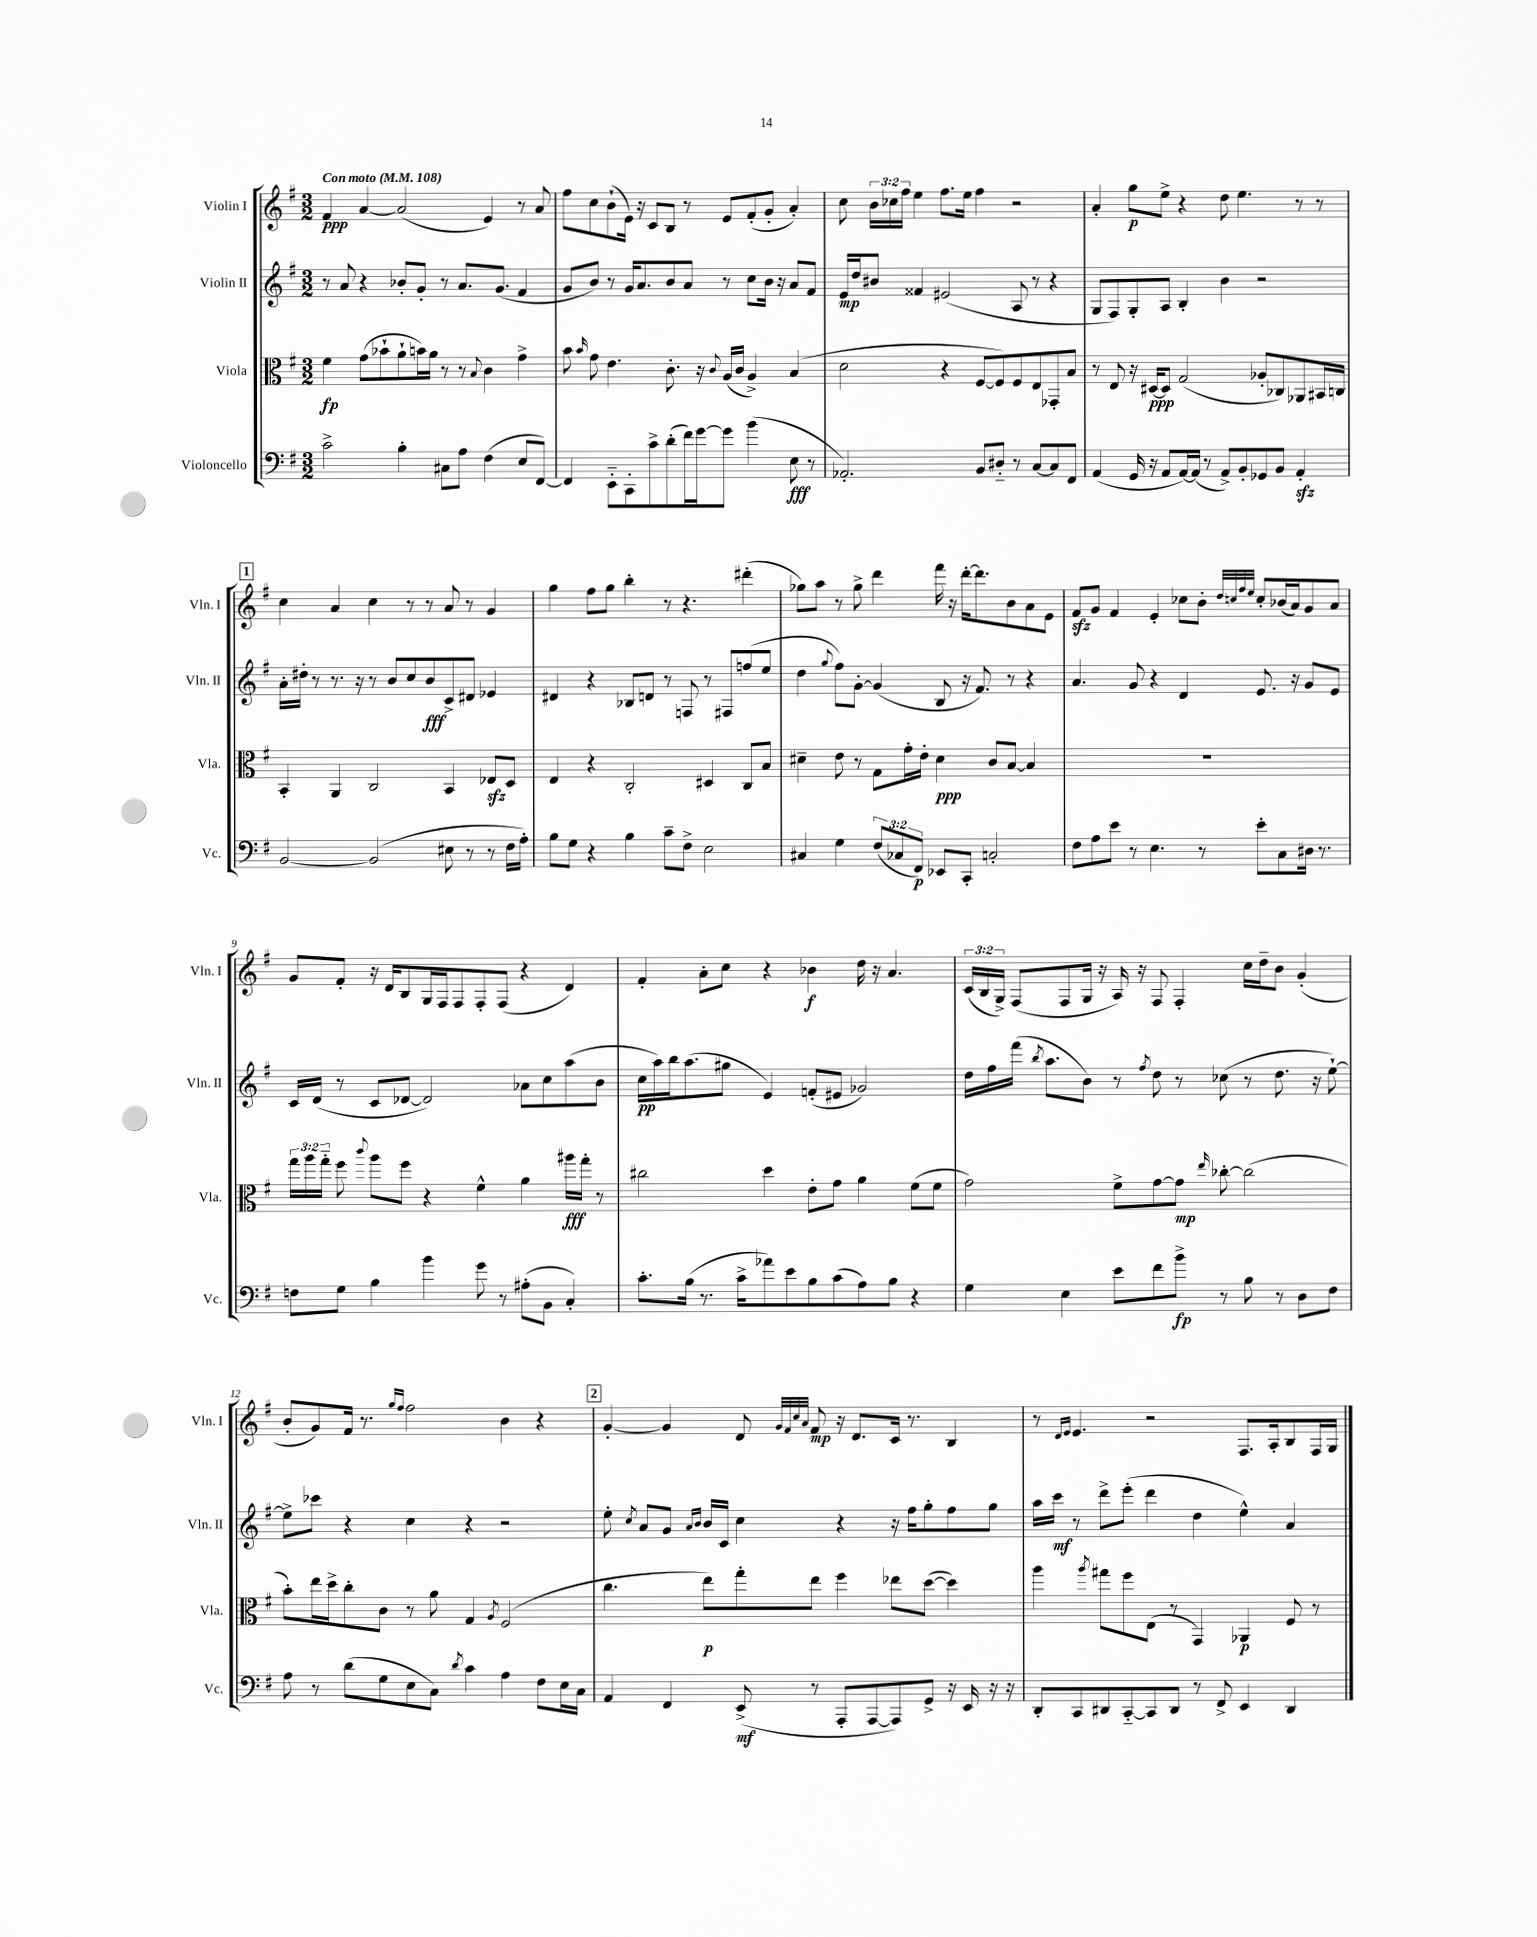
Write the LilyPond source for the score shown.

<<
\new StaffGroup <<
\new Staff = "s0" \with { instrumentName = "Violin I" shortInstrumentName = "Vln. I" } {
    \clef treble \key g \major \numericTimeSignature \time 3/2 \override Staff.TupletNumber.text = #tuplet-number::calc-fraction-text \tempo "Con moto" 4 = 108
    \autoBeamOff fis'4\ppp a'4~ a'2( e'4) r8 a'8 |
    fis''8[ c''8 b'8-!( e'16]) r16 c'8[ b8] r8 e'8[ fis'8-.( g'8]-. a'4-.) |
    c''8 \tuplet 3/2 { b'16[ ces''16 fis''16] } e''4 fis''8.[ e''16] fis''4 r2 |
    a'4-. g''8[\p e''8]-> r4 d''8 e''4. r8 r8 |
    \mark \markup { \box "1" } c''4 a'4 c''4 r8 r8 a'8 r8 g'4 |
    g''4 fis''8[ g''8] b''4-. r8 r4. dis'''4-.( |
    ges''8[) a''8] r8 ges''8-> d'''4 fis'''16 r16 d'''16[~-. d'''8. b'8 a'8 e'8] |
    fis'8[\sfz g'8] fis'4 e'4-. ces''8[ b'8]-. \grace { d''32[ c''32 fis''32 e''32] } c''8[-. bes'16( a'16) g'8 a'8] |
    g'8[ fis'8]-. r16 d'16[ b8 g16 fis16 fis8 fis8-. fis8]( r4 d'4) |
    fis'4-. a'8[-. c''8] r4 bes'4\f d''16 r16 a'4. |
    \tuplet 3/2 { c'16[( b16 g16]->) } fis8[( fis8 g16] r16 a16) r16 fis8 fis4-. c''16[ d''16-- b'8] g'4-.( |
    b'8[-. g'8) fis'16] r8. \grace { g''16[ fis''16] } fis''2 b'4 r4 |
    \mark \markup { \box "2" } g'4~-. g'4 d'8 \grace { g'32[ fis'32 c''32 a'32] } fis'8\mp r16 d'8.[ c'16] r8. b4 |
    r8 \grace { d'16[ e'16] } e'4. r2 fis8.[ a16-. b8 fis16 g16] \bar "|." |
}
\new Staff = "s1" \with { instrumentName = "Violin II" shortInstrumentName = "Vln. II" } {
    \clef treble \key g \major \numericTimeSignature \time 3/2
    \autoBeamOff r8 a'8 r4 bes'8[-. g'8]-. r8 a'8.[ g'8.]( fis'4 |
    g'8[ b'8]) r8 g'16[ a'8. b'8 a'8] r8 c''8[ b'16] r16 a'8[ fis'8] |
    e'16[\mp d''16 bis'8] fisis'4 eis'2( a8 r8 r4 |
    g8[ fis8) g8-. a8] b4-. b'4 r2 |
    \mark \markup { \box "1" } a'16[-. dis''16]-. r8 r8. r16 r8 b'8[ c''8 b'8\fff c'8-> dis'8] ees'4 |
    dis'4 r4 bes8[ d'8] r8 f8 r8 fis8[ f''8( e''8] |
    d''4 \appoggiatura { g''8 } fis''8[) g'8]~-. g'4( b8 r16 fis'8.) r8 r4 |
    a'4. g'8 r4 d'4 e'8. r16 g'8[ e'8] |
    c'16[ d'16]( r8 c'8[ des'8]~ des'2) aes'8[ c''8 a''8( b'8] |
    c''16[\pp a''16) b''16 a''8.( gis''8] e'4) f'8[-.( eis'8] ges'2) |
    d''16[ fis''16 fis'''16]( \acciaccatura { b''8 } a''8.[ b'8]) r8 \acciaccatura { fis''8 } d''8 r8 ces''8( r8 d''8. r16 e''8~-!) |
    e''8[-> ces'''8] r4 c''4 r4 r2 |
    \mark \markup { \box "2" } e''8-. \acciaccatura { c''8 } a'8[ g'8] \grace { a'16[ b'16] } b'16[ c'16] c''4 r4 r16 fis''16[ g''8-. fis''8 g''8] |
    a''16[ c'''16]\mf r8 d'''8[-> e'''8]-.( d'''4 d''4 e''4-^) a'4 \bar "|." |
}
\new Staff = "s2" \with { instrumentName = "Viola" shortInstrumentName = "Vla." } {
    \clef alto \key g \major \numericTimeSignature \time 3/2 \override Staff.TupletNumber.text = #tuplet-number::calc-fraction-text
    \autoBeamOff fis'4\fp g'8[( bes'8-! a'8-! b'16) a'16] r8 r8 \appoggiatura { b8 } c'4 g'4-> |
    b'8 \grace { b'16 } g'8 e'4. c'8.-. r16 \appoggiatura { c'8 } a16[( c'16] a4->) b4( |
    d'2 r4 fis8[~ fis8) fis8 e8 ges,8-. b8] |
    r8 e8 r16 dis16[~\ppp dis8] g2( aes8[-. ces8) aes,8 bis,16 c16] |
    \mark \markup { \box "1" } b,4-. a,4 c2 b,4 ees8[\sfz d8] |
    e4 r4 c2-. dis4 c8[ b8] |
    dis'4-- e'8 r8 g8[ g'16-. e'16]-. dis'4\ppp c'8[ b8]~ b4 |
    R1. |
    \tuplet 3/2 { g''16[ a''16 g''16]-_ } fis''8 \appoggiatura { c'''8 } a''8[ fis''8] r4 fis'4-^ a'4 ais''16[\fff g''16]-. r8 |
    cis''2 d''4 e'8[-. g'8] a'4 fis'8[( fis'8] |
    g'2) fis'8[-> g'8~ g'8]\mp \grace { e''16 } ces''8~-. ces''2( |
    b'8[-.) e''16 d''16-> c''8-. c'8] r8 a'8 g4 \acciaccatura { a8 } fis2( |
    \mark \markup { \box "2" } c''4. e''8[\p) g''8-. e''8] fis''4 ees''8[ d''8]~( d''4) |
    a''4 \acciaccatura { a''8 } gis''8[ fis''8 e8]( r8 g,4) aes,4\p fis8 r8 \bar "|." |
}
\new Staff = "s3" \with { instrumentName = "Violoncello" shortInstrumentName = "Vc." } {
    \clef bass \key g \major \numericTimeSignature \time 3/2 \override Staff.TupletNumber.text = #tuplet-number::calc-fraction-text
    \autoBeamOff c'2-> b4-. cis8[ a8] fis4( e8[ fis,8]~) |
    fis,4 e,8[-_ c,8-. c'8-> d'8-.( fis'16) g'16~ g'8] b'4( e8\fff r8 |
    aes,2.-.) b,8[ dis8]-_ r8 c8[~ c8 fis,8] |
    a,4( g,16 r16 a,8[ a,16~) a,16]( r8 a,8[->) b,8-. ges,8 b,8] a,4-.\sfz |
    \mark \markup { \box "1" } b,2~ b,2( eis8 r8 r8 fis16[ a16]-.) |
    b8[ g8] r4 b4 c'8[-- fis8]-> e2 |
    cis4 g4 \tuplet 3/2 { fis8[( ces8 fis,8]\p) } ees,8[ c,8]-. c2-. |
    fis8[ a8 e'8] r8 e4. r8 e'8[-. c8 dis16] r8. |
    f8[ g8] b4 b'4 g'8 r8 ais8[-.( b,8] c4-.) |
    c'8.[-. b16]( r8. c'16[-> aes'8) e'8 b8 c'8( a8) b8] r4 |
    g4 e4 e'8[ fis'8 b'8]->\fp r8 b8 r8 d8[ fis8] |
    a8 r8 d'8[( g8 e8 c8]) \acciaccatura { d'8 } c'4 a4 fis8[ e16 c16] |
    \mark \markup { \box "2" } a,4 fis,4 e,8->\mf( r8 a,,8[-. a,,8~ a,,8) g,8]-> r16 e,16 r16 r16 |
    d,8[-. c,8 dis,8 c,8~-_ c,8 dis,8] r8 fis,8-> e,4 dis,4 \bar "|." |
}
>>
>>
